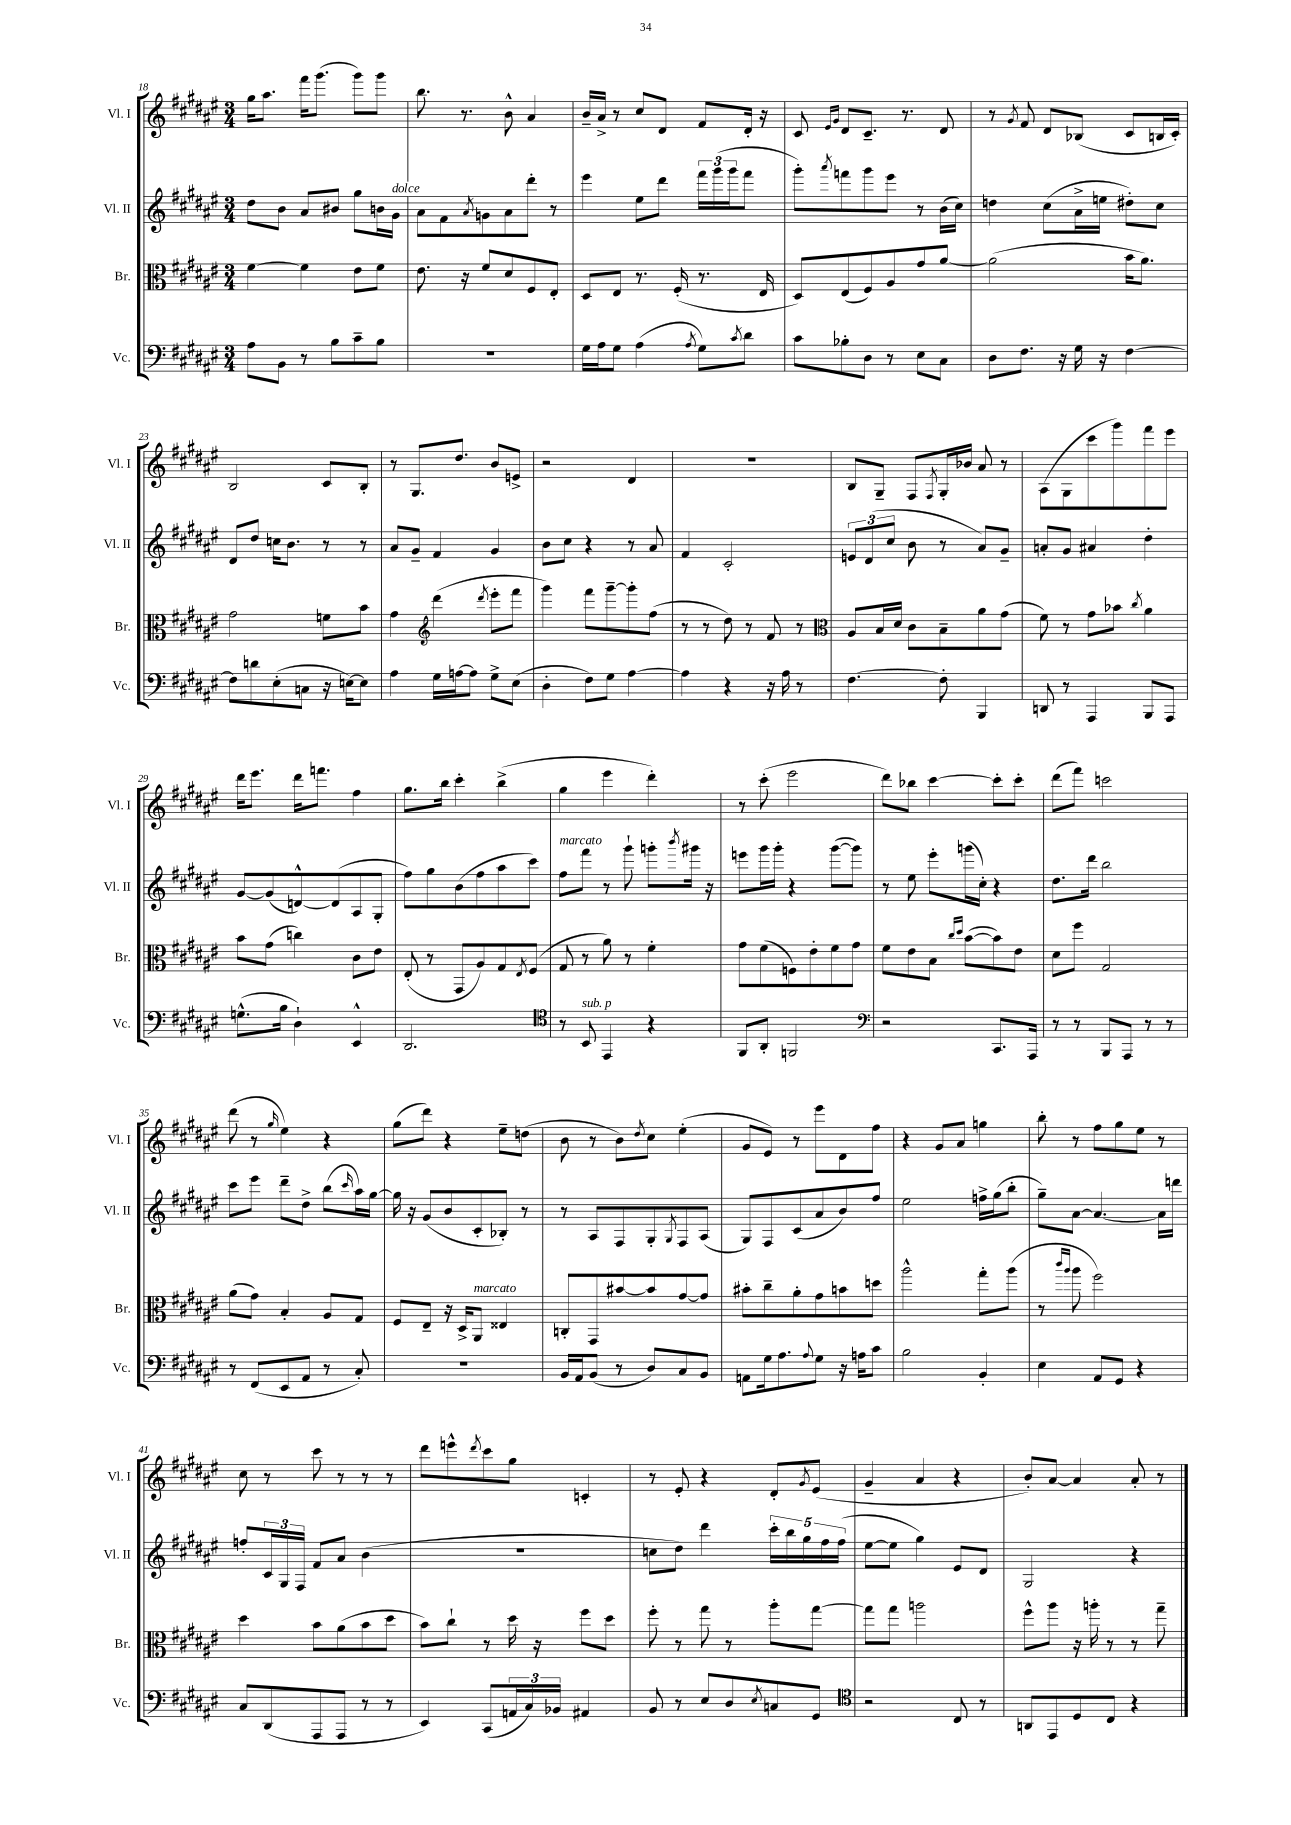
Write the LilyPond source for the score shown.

<<
\new StaffGroup <<
\new Staff = "s0" \with { instrumentName = "Vl. I" shortInstrumentName = "Vl. I" } {
    \clef treble \key fis \major \numericTimeSignature \time 3/4
    gis''16 ais''8. fis'''16 gis'''8.( gis'''8) gis'''8 |
    b''8. r8. b'8-^ ais'4 |
    b'16-- ais'16-> r8 cis''8 dis'8 fis'8 dis'16-. r16 |
    cis'8 \grace { eis'16 gis'16 } dis'8 cis'8.-- r8. dis'8 |
    r8 \acciaccatura { gis'8 } fis'8 dis'8 bes8( cis'8 b16 cis'16-.) |
    b2 cis'8 b8-. |
    r8 gis8. dis''8. b'8 e'8-> |
    r2 dis'4 |
    r2. |
    b8 gis8-- fis8 \acciaccatura { fis8 } gis16-. bes'16 ais'8 r8 |
    ais8( gis8 cis'''8 gis'''8) fis'''8 eis'''8 |
    dis'''16 eis'''8. dis'''16 f'''8. fis''4 |
    gis''8. b''16 cis'''4-. b''4->( |
    gis''4 eis'''4 dis'''4-.) |
    r8 cis'''8-.( eis'''2 |
    dis'''8) bes''8 cis'''4~ cis'''8-. cis'''8-. |
    dis'''8( fis'''8) c'''2 |
    dis'''8( r8 \grace { gis''16 } eis''4) r4 |
    gis''8( dis'''8) r4 eis''8-- d''8( |
    b'8 r8 b'8) \acciaccatura { dis''8 } cis''8 eis''4-.( |
    gis'8 eis'8) r8 eis'''8 dis'8 fis''8 |
    r4 gis'8 ais'8 g''4 |
    b''8-. r8 fis''8 gis''8 eis''8 r8 |
    cis''8 r8 cis'''8 r8 r8 r8 |
    dis'''8 e'''8-^ \acciaccatura { dis'''8 } cis'''8 gis''8 c'4-. |
    r8 eis'8-. r4 dis'8-. \acciaccatura { gis'8 } eis'8( |
    gis'4-- ais'4 r4 |
    b'8-.) ais'8~ ais'4 ais'8-. r8 \bar "|." |
}
\new Staff = "s1" \with { instrumentName = "Vl. II" shortInstrumentName = "Vl. II" } {
    \clef treble \key fis \major \numericTimeSignature \time 3/4
    dis''8 b'8 ais'8 bis'8 gis''8 b'16 gis'16^\markup { \italic "dolce" } |
    ais'8 fis'8 \acciaccatura { ais'8 } g'8 ais'8 dis'''8-. r8 |
    eis'''4 eis''8 dis'''8 \tuplet 3/2 { fis'''16 gis'''16( gis'''16 } fis'''8 |
    gis'''8-.) \acciaccatura { ais'''8 } f'''8 gis'''8 eis'''8 r8 b'16( cis''16) |
    d''4 cis''8( ais'16-> e''16 dis''8-.) cis''8 |
    dis'8 dis''8 c''16 b'8. r8 r8 |
    ais'8 gis'8-- fis'4 gis'4 |
    b'8 cis''8 r4 r8 ais'8 |
    fis'4 cis'2-. |
    \tuplet 3/2 { e'8 dis'8( cis''8 } b'8 r8 ais'8) gis'8-- |
    a'8-. gis'8 ais'4 dis''4-. |
    gis'8~ gis'8( d'8~-^) d'8( ais8 gis8-. |
    fis''8) gis''8 b'8( fis''8 ais''8 cis'''8) |
    fis''8^\markup { \italic "marcato" } fis'''8 r8 gis'''8-! g'''8-. \acciaccatura { b'''8 } gis'''16 r16 |
    e'''8 gis'''16 gis'''16-. r4 gis'''8~( gis'''8) |
    r8 eis''8 eis'''8-. g'''16( cis''16-.) r4 |
    dis''8. dis'''16 b''2 |
    cis'''8 eis'''8 dis'''8-- dis''8-> b''8( \grace { cis'''16 } ais''16) gis''16~ |
    gis''16 r16 gis'8( b'8 cis'8-. bes8-.) r8 |
    r8 ais8 fis8 gis8-. \acciaccatura { gis8 } fis8 ais8( |
    gis8) fis8 cis'8( ais'8 b'8) fis''8 |
    eis''2 f''16-> gis''16( b''8-. |
    gis''8--) ais'8~ ais'4.~ ais'16 d'''16 |
    f''8-. \tuplet 3/2 { cis'16 gis16 fis16 } fis'8 ais'8 b'4( |
    R2. |
    c''8 dis''8) dis'''4 \tuplet 5/4 { cis'''16-. b''16 gis''16 fis''16 fis''16( } |
    eis''8~ eis''8 gis''4) eis'8 dis'8 |
    gis2 r4 \bar "|." |
}
\new Staff = "s2" \with { instrumentName = "Br." shortInstrumentName = "Br." } {
    \clef alto \key fis \major \numericTimeSignature \time 3/4
    fis'4~ fis'4 eis'8 fis'8 |
    eis'8. r16 fis'8 dis'8 fis8 eis8-. |
    dis8 eis8 r8. fis16-.( r8. eis16 |
    dis8) eis8( fis8) ais8 gis'8 ais'8~ |
    ais'2( b'16 ais'8.) |
    gis'2 f'8 b'8 |
    gis'4 \clef treble dis'''4( \acciaccatura { dis'''8 } eis'''8-. fis'''8 |
    gis'''4) fis'''8 gis'''8~-- gis'''8-. fis''8( |
    r8 r8 dis''8) r8 fis'8 r8 |
    \clef alto ais8 b16 dis'16 cis'8 b8-- ais'8 gis'8( |
    fis'8) r8 gis'8 bes'8 \acciaccatura { cis''8 } ais'4 |
    b'8 gis'8( c''4) cis'8 eis'8 |
    eis8-.( r8 gis,8 ais8) gis8 \acciaccatura { eis8 } fis8( |
    gis8 r8 ais'8) r8 fis'4-. |
    gis'8 fis'8( f8) eis'8-. fis'8 gis'8 |
    fis'8 eis'8 b8 \grace { cis''16 dis''16 } b'8~( b'8) eis'8 |
    dis'8 fis''8 gis2 |
    ais'8( gis'8) b4-. ais8 gis8 |
    fis8 eis8-- r16 dis16-> ais,8^\markup { \italic "marcato" } eisis4 |
    c8-. gis,8 bis'8~ bis'8 gis'8~ gis'8 |
    bis'8-. cis''8-- ais'8-. gis'8 b'8 d''8 |
    ais''2-^ gis''8-. ais''8( |
    r8 \grace { cis'''16 ais''16 } ais''8 fis''2) |
    dis''4 b'8 ais'8( b'8 dis''8 |
    b'8) cis''8-! r8 dis''16 r16 fis''8 dis''8 |
    fis''8-. r8 gis''8 r8 ais''8-. gis''8~ |
    gis''8 gis''8 a''2 |
    fis''8-^ ais''8 r16 a''16-. r8 r8 gis''8-- \bar "|." |
}
\new Staff = "s3" \with { instrumentName = "Vc." shortInstrumentName = "Vc." } {
    \clef bass \key fis \major \numericTimeSignature \time 3/4
    ais8 b,8 r8 b8 cis'8-- b8 |
    R2. |
    gis16 ais16 gis8 ais4( \acciaccatura { ais8 } gis8) \acciaccatura { cis'8 } dis'8 |
    cis'8 bes8-. dis8 r8 eis8 cis8 |
    dis8 fis8. r16 gis16 r16 fis4~ |
    fis8 d'8 eis8-.( c8 r16 e16~) e8 |
    ais4 gis16 a16~ a8 gis8-> eis8( |
    dis4-. fis8) gis8 ais4~ |
    ais4 r4 r16 ais16 r8 |
    fis4.~ fis8-. b,,4 |
    d,8 r8 ais,,4 b,,8 ais,,8 |
    g8.-^( b16 dis4-!) eis,4-^ |
    dis,2. |
    \clef tenor r8 b,8^\markup { \italic "sub. p" } eis,4 r4 |
    fis,8 ais,8-. f,2 |
    \clef bass r2 cis,8. ais,,16 |
    r8 r8 b,,8 ais,,8 r8 r8 |
    r8 fis,8( eis,8 ais,8 r8 cis8-.) |
    R2. |
    b,16 ais,16 b,8( r8 dis8) cis8 b,8 |
    a,8 gis16 ais8. \appoggiatura { ais8 } gis8 r16 a16 cis'8 |
    b2 b,4-. |
    eis4 ais,8 gis,8 r4 |
    cis8 dis,8( ais,,8 ais,,8 r8 r8 |
    eis,4) cis,8( \tuplet 3/2 { a,16 cis16) bes,16 } ais,4 |
    b,8 r8 eis8 dis8 \acciaccatura { eis8 } c8 gis,8 |
    \clef tenor r2 cis8 r8 |
    a,8 eis,8 dis8 cis8 r4 \bar "|." |
}
>>
>>
\layout { \context { \Score currentBarNumber = #18 } }
